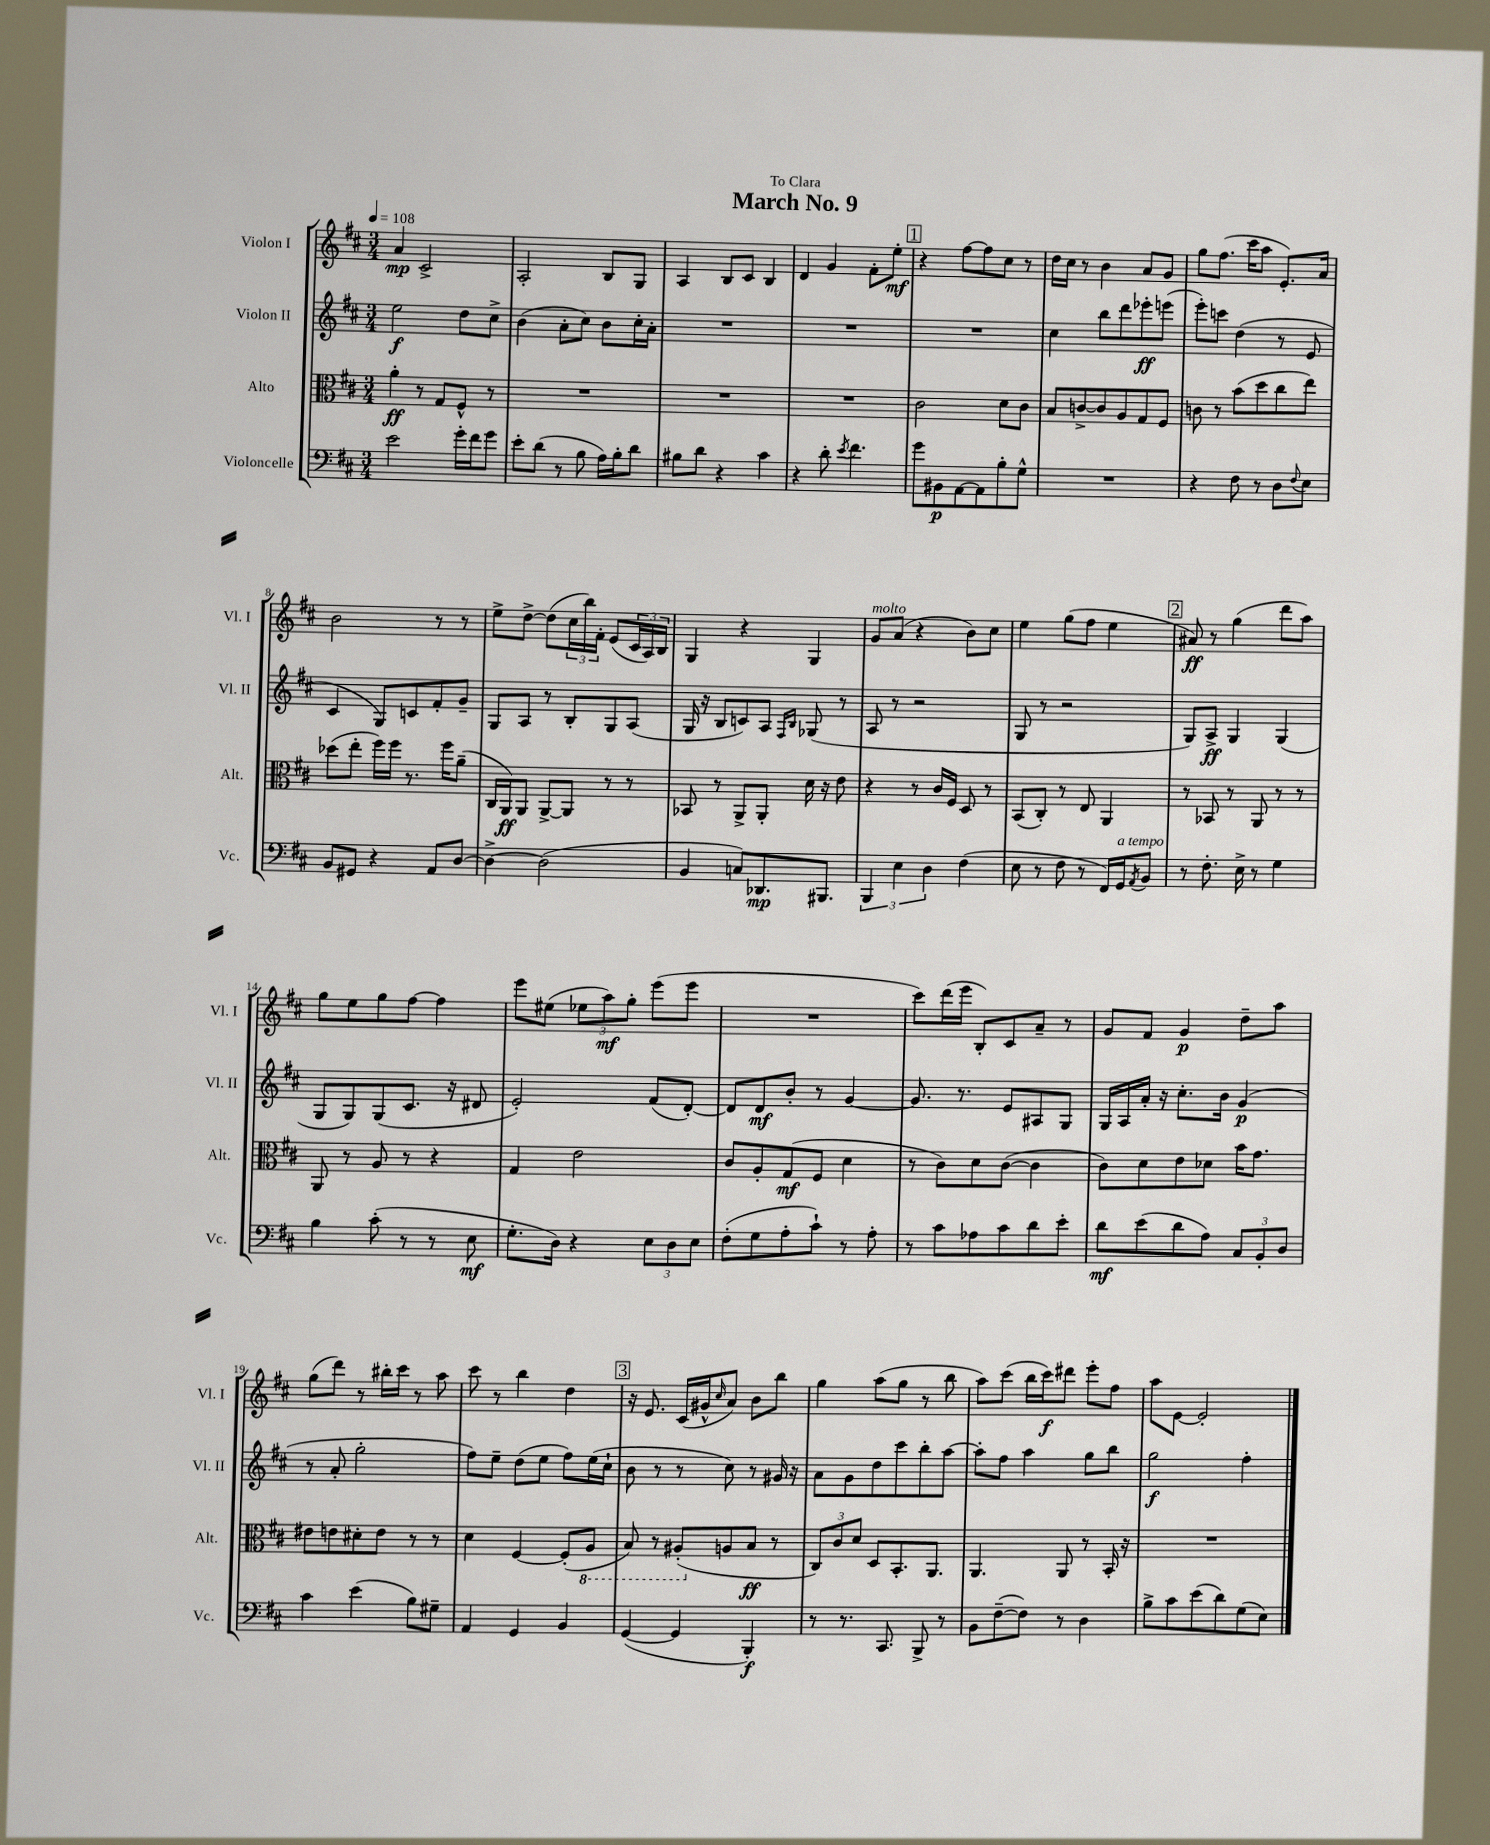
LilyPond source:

\header { title = "March No. 9" dedication = "To Clara" }
<<
\new StaffGroup <<
\new Staff = "s0" \with { instrumentName = "Violon I" shortInstrumentName = "Vl. I" } {
    \clef treble \key d \major \numericTimeSignature \time 3/4 \tempo 4 = 108
    a'4\mp cis'2-> |
    a2-. b8 g8 |
    a4 b8 cis'8 b4 |
    d'4 g'4 fis'8-. e''8-.\mf |
    \mark \markup { \box "1" } r4 fis''8~ fis''8 cis''8 r8 |
    d''16 cis''16 r8 b'4 a'8 g'8 |
    g''8 fis''8.( cis'''16 a''8 e'8.-.) a'16 |
    b'2 r8 r8 |
    e''8-> d''8~-> d''8( \tuplet 3/2 { cis''16 b''16) fis'16-. } e'8( \tuplet 3/2 { cis'16 a16) b16 } |
    g4 r4 g4 |
    g'8^\markup { \italic "molto" } a'8( r4 b'8) cis''8 |
    e''4 g''8( fis''8 e''4 |
    \mark \markup { \box "2" } ais'8\ff) r8 g''4( d'''8 a''8) |
    g''8 e''8 g''8 fis''8~ fis''4 |
    e'''8 eis''8( \tuplet 3/2 { ees''8 a''8\mf) g''8-. } e'''8( e'''8 |
    R2. |
    cis'''8) d'''16( e'''16 b8-.) cis'8 a'8-- r8 |
    g'8 fis'8 g'4\p d''8-- a''8 |
    g''8( d'''8) r8 bis''16-. cis'''16 r8 a''8 |
    cis'''8 r8 b''4 d''4 |
    \mark \markup { \box "3" } r16 e'8. cis'16( gis'16-^ \grace { cis''16 } a'8) b'8 b''8 |
    g''4 a''8( g''8 r8 b''8 |
    a''8) cis'''8( b''16 cis'''16\f) dis'''8 e'''8-. fis''8 |
    a''8 e'8~ e'2-. \bar "|." |
}
\new Staff = "s1" \with { instrumentName = "Violon II" shortInstrumentName = "Vl. II" } {
    \clef treble \key d \major \numericTimeSignature \time 3/4
    e''2\f d''8 cis''8-> |
    b'4( a'8-. cis''8) b'8 cis''16-. a'16-. |
    R2. |
    R2. |
    \mark \markup { \box "1" } R2. |
    cis''4 b''8 d'''8 ees'''8-.\ff e'''8( |
    e'''8-.) c'''8 d''4( r8 e'8 |
    cis'4 g8) c'8 fis'8-. g'8-- |
    g8 a8 r8 b8-. g8 a8( |
    g16 r16 b8 c'8) a8 \grace { fis16 b16 } ges8( r8 |
    a8 r8 r2 |
    g8 r8 r2 |
    \mark \markup { \box "2" } g8) a8->\ff g4 g4( |
    g8 g8) g8( cis'8. r16 dis'8 |
    e'2-.) fis'8( d'8~-.) |
    d'8 d'8\mf b'8-. r8 g'4~ |
    g'8. r8. e'8 ais8 g8 |
    g16 a16 a'16-. r16 cis''8.-. b'16 g'4\p( |
    r8 a'8-. g''2-. |
    fis''8) e''8-- d''8( e''8 fis''8) e''16( cis''16-! |
    \mark \markup { \box "3" } b'8 r8 r8 cis''8) r8 gis'16 r16 |
    a'8 g'8 d''8 cis'''8 b''8-. a''8~ |
    a''8-. fis''8 a''4 g''8 b''8 |
    g''2\f fis''4-. \bar "|." |
}
\new Staff = "s2" \with { instrumentName = "Alto" shortInstrumentName = "Alt." } {
    \clef alto \key d \major \numericTimeSignature \time 3/4
    a'4-.\ff r8 g8 fis8-^ r8 |
    R2. |
    R2. |
    R2. |
    \mark \markup { \box "1" } cis'2 d'8 cis'8 |
    b8 c'8~-> c'8 a8 g8 fis8 |
    c'8 r8 b'8( d''8 cis''8 e''8) |
    des''8( e''8-. fis''16) fis''16 r8. fis''16 a'8--( |
    cis16 a,16\ff) a,8 a,8~-> a,8 r8 r8 |
    bes,8 r8 a,8-> a,8-. d'16 r16 e'8 |
    r4 r8 cis'16 fis16 d8 r8 |
    b,8( cis8-.) r8 e8 a,4 |
    \mark \markup { \box "2" } r8 bes,8 r8 a,8 r8 r8 |
    a,8 r8 a8 r8 r4 |
    g4 e'2 |
    cis'8 a8-. g8\mf( fis8 d'4 |
    r8 cis'8) d'8 cis'8~( cis'4 |
    cis'8) d'8 e'8 des'8 b'16 g'8. |
    eis'8 e'8 dis'8-. e'8 r8 r8 |
    d'4 fis4~ fis8-.( \ottava #-1 a,8 |
    \mark \markup { \box "3" } b,8) r8 ais,8-.( \ottava #0 a!8 b8\ff r8 |
    \tuplet 3/2 { cis8) cis'8 d'8 } d8 b,8.-. a,8. |
    a,4. a,8 r8 b,16-. r16 |
    R2. \bar "|." |
}
\new Staff = "s3" \with { instrumentName = "Violoncelle" shortInstrumentName = "Vc." } {
    \clef bass \key d \major \numericTimeSignature \time 3/4
    e'2 g'16-. fis'16 g'8 |
    e'8-. d'8( r8 b8 a16) b16-. d'8 |
    bis8 d'8 r4 cis'4 |
    r4 d'8-. \acciaccatura { e'8 } fis'4. |
    \mark \markup { \box "1" } g'8 bis,8\p a,8~ a,8 b8-. g8-^ |
    R2. |
    r4 fis8 r8 d8 \appoggiatura { fis8 } e8 |
    b,8 gis,8 r4 a,8 d8~ |
    d4~-> d2( |
    b,4 c8) des,8.\mp bis,,8. |
    \tuplet 3/2 { b,,4 e4 d4 } fis4( |
    e8 r8 fis8 r8 fis,16) g,16^\markup { \italic "a tempo" } \acciaccatura { a,8 } b,8 |
    \mark \markup { \box "2" } r8 fis8.-. e16-> r8 g4 |
    b4 cis'8-.( r8 r8 e8\mf |
    g8.-. d16) r4 \tuplet 3/2 { e8 d8 e8 } |
    fis8-.( g8 a8-. cis'8-!) r8 a8-. |
    r8 cis'8 aes8 cis'8 d'8 e'8-. |
    d'8\mf e'8( d'8 a8) \tuplet 3/2 { cis8 b,8-. d8 } |
    cis'4 e'4( b8) gis8-- |
    a,4 g,4 b,4 |
    \mark \markup { \box "3" } g,4~( g,4 b,,4-.\f) |
    r8 r8. cis,8. b,,8-> r8 |
    b,8 fis8~--( fis8) r8 d4 |
    b8-> cis'8 e'8( d'8) g8( e8) \bar "|." |
}
>>
>>
